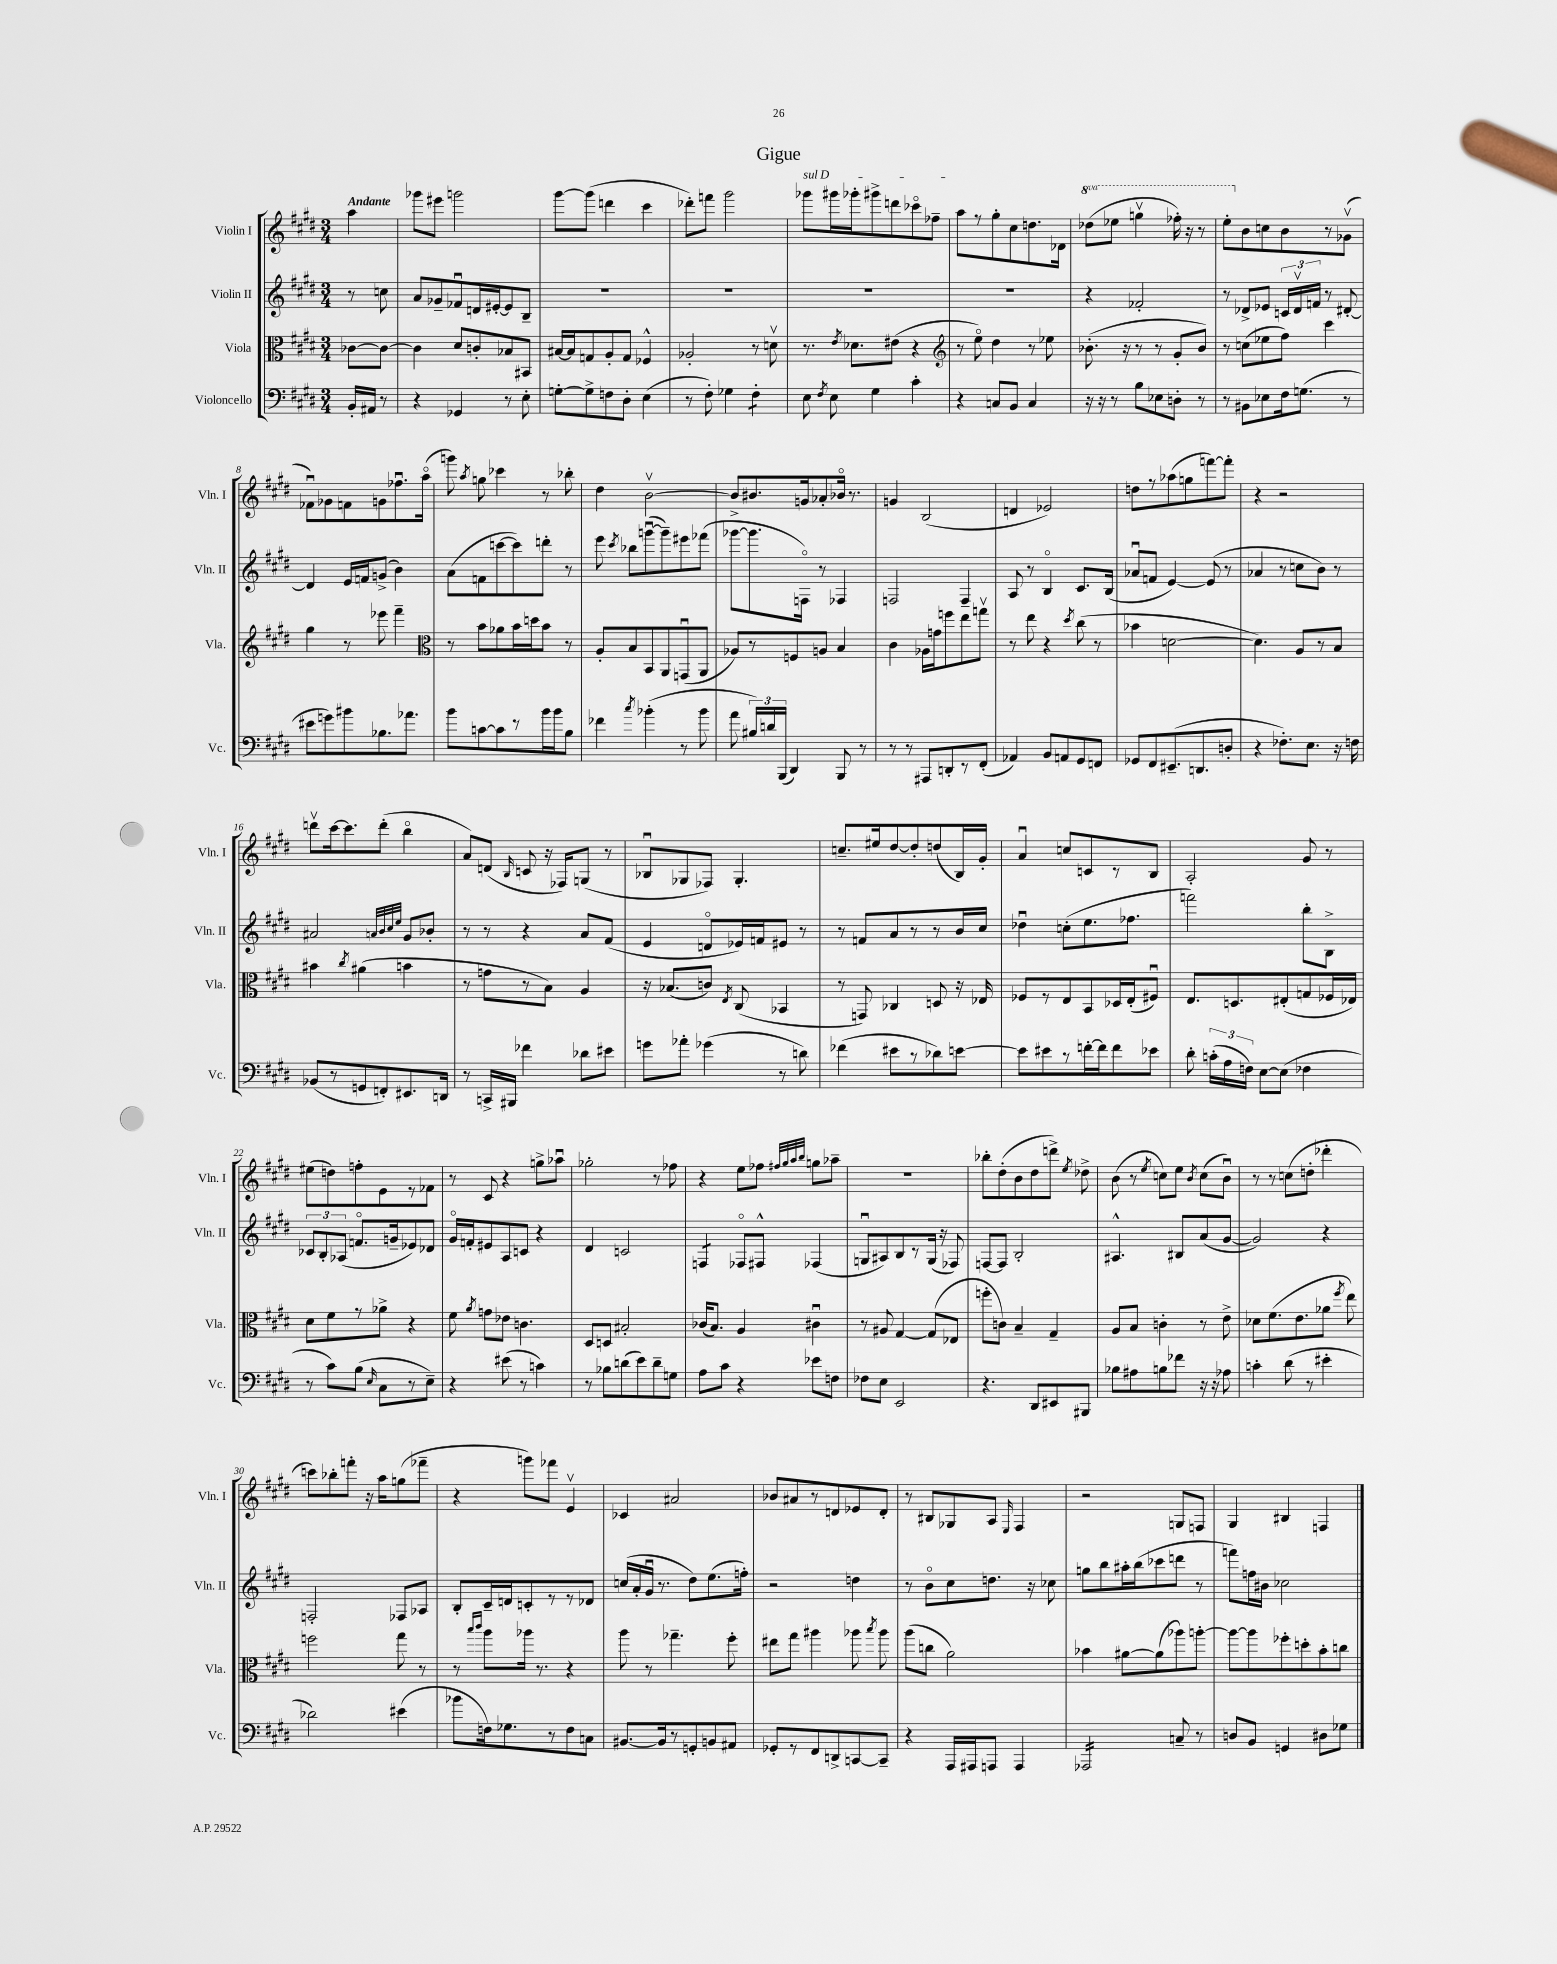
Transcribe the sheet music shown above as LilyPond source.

\header { title = "Gigue" }
<<
\new StaffGroup <<
\new Staff = "s0" \with { instrumentName = "Violin I" shortInstrumentName = "Vln. I" } {
    \clef treble \key e \major \numericTimeSignature \time 3/4 \set Staff.ottavationMarkups = #ottavation-simple-ordinals \partial 4 \tempo "Andante"
    \autoBeamOff a''4 |
    ges'''8[ eis'''8] g'''2 |
    gis'''8[~ gis'''8]( d'''4 cis'''4 |
    des'''8[-.) f'''8] gis'''2 |
    \once \override TextSpanner.bound-details.left.text = \markup { \italic "sul D" } ges'''8[\startTextSpan gis'''16 ges'''16-. gis'''8-> d'''8 ces'''8\flageolet fes''8]-- |
    a''8[\stopTextSpan r8 gis''8-. cis''8 d''8. des'16] |
    \ottava #1 des'''8[( ees'''8] g'''4\upbow fes'''16-.) r16 r8 |
    e'''8[-. \ottava #0 b'8 c''8 b'8 r8 ges'8]\upbow( |
    fes'8[\downbow) ges'8 f'8 g'8 fes''8.\downbow a''16]\flageolet( |
    g'''8) \acciaccatura { a''8 } g''8 ces'''4 r8 bes''8-. |
    dis''4 b'2~\upbow |
    b'8[-> bis'8. g'16 aes'8-. bes'16]\flageolet r8. |
    g'4 b2( |
    d'4 ees'2) |
    d''8[ r8 aes''8( g''8 f'''8~) f'''8]-. |
    r4 r2 |
    d'''8[\upbow cis'''16~ cis'''8. d'''8]-.( b''4\flageolet |
    a'8[) d'8]( \grace { b16 } c'8 r16 fes16[) g8]( r8 |
    bes8[\downbow ges8 fes8]) ges4.-. |
    c''8.[-- eis''16 dis''8~ dis''8-. d''8( b16) gis'16]-. |
    a'4\downbow c''8[ c'8 r8 b8] |
    a2-. gis'8 r8 |
    eis''8[( d''8) f''8-. e'8 r8 fes'8] |
    r8 cis'8 r4 g''8[-> aes''8]\downbow |
    ges''2-. r8 fes''8 |
    r4 e''8[ fes''8] \grace { fis''32[ gis''32 a''32 b''32] } g''8[ aes''8]-- |
    R2. |
    bes''8[-. dis''8-.( b'8 dis''8 d'''8]->) \acciaccatura { e''8 } des''8-> |
    b'8( r8 \acciaccatura { e''8 } c''8[) e''8] \acciaccatura { b'8 } c''8[( b'8]\downbow) |
    r8 r8 c''8[( d''8]-. des'''4-. |
    c'''8[) bes''8-. f'''8]-. r16 a''16[ g''8( fes'''8]-- |
    r4 g'''8[) fes'''8] e'4\upbow |
    ces'4 ais'2 |
    bes'8[ ais'8 r8 d'8 ees'8 d'8]-. |
    r8 bis8[ ges8 a8] \grace { e16 } fis4 |
    r2 g8[ f8] |
    gis4 bis4 f4 \bar "|." |
}
\new Staff = "s1" \with { instrumentName = "Violin II" shortInstrumentName = "Vln. II" } {
    \clef treble \key e \major \numericTimeSignature \time 3/4 \partial 4
    \autoBeamOff r8 c''8 |
    a'8[ ges'8-- fes'8\downbow d'16 eis'16~-. eis'8 b8]-- |
    R2. |
    R2. |
    R2. |
    R2. |
    r4 fes'2-. |
    r8 des'8[-> ees'8] \tuplet 3/2 { c'16[ des'16\upbow f'16] } r8 dis'8~-. |
    dis'4 e'16[ f'16 g'8]->( b'4) |
    a'8[( f'8 c'''8~ c'''8) d'''8]-. r8 |
    e'''8 \acciaccatura { cis'''8 } bes''8[ g'''8~\downbow( g'''8--) eis'''8 fes'''8]( |
    ges'''8[~ ges'''8. f16]\flageolet) r8 fes4 |
    f2 f4-- |
    a8 r8 b4\flageolet cis'8.[ b16]( |
    aes'8[\downbow f'8] e'4~) e'8( r8 |
    aes'4 r8 c''8[ b'8]) r8 |
    ais'2 \grace { a'32[ b'32 cis''32 e''32] } gis'8[ bes'8]-. |
    r8 r8 r4 a'8[ fis'8]( |
    e'4 d'8[\flageolet ees'16) f'16 eis'8] r8 |
    r8 f'8[ a'8 r8 r8 b'16 cis''16] |
    des''4\downbow c''8[-.( e''8. fes''8.] |
    f'''2) b''8[-. b8]-> |
    \tuplet 3/2 { ces'8[ b8-. aes8]( } f'8.[\flageolet g'16-- ees'8) des'8] |
    gis'16[\flageolet f'16-. eis'8 a8 c'8] r4 |
    dis'4 c'2 |
    f4:8 fes8[\flageolet fis8]-^ fes4( |
    g8[\downbow ais8) b8 r8 g16]( r16 fes8) |
    f8[~ f8] b2-. |
    ais4.-^ bis8[ a'8( gis'8]~ |
    gis'2) r4 |
    f2-. fes8[ aes8] |
    b8[-. cis'16-- d'16 c'8-. r8 r8 des'8] |
    c''16[( a'16-. gis'16]\downbow r8. dis''8[) e''8.( f''16]-.) |
    r2 d''4 |
    r8 b'8[\flageolet cis''8 d''8.] r16 ces''8 |
    g''8[ b''8 ais''16-. b''16( ces'''8 d'''8] r8 |
    f'''8[) f''16 bis'16] ces''2 \bar "|." |
}
\new Staff = "s2" \with { instrumentName = "Viola" shortInstrumentName = "Vla." } {
    \clef alto \key e \major \numericTimeSignature \time 3/4 \partial 4
    \autoBeamOff ces'8[~ ces'8]~ |
    ces'4 dis'8[ c'8-. bes8 bis,8] |
    bis16[~ bis16 g8 a8-. g8] fes4-^ |
    aes2-. r8 d'8\upbow |
    r8. \acciaccatura { e'8 } des'8.[ eis'8]( r4 |
    \clef treble r8 e''8\flageolet) dis''4 r8 ees''8 |
    bes'8.-.( r16 r8 r8 gis'8[-. bes'8]) |
    r8 c''8[( ees''8 fis''8]) cis'''4 |
    gis''4 r8 ees'''8 fis'''4-- |
    \clef alto r8 b'8[ aes'8 b'16 d''16 b'8] r8 |
    a8[-. b8 b,8 a,8 g,8\downbow( a,8] |
    aes8[) r8 f8 a8] b4 |
    cis'4 aes16[ g'16 f''8 e''8 g''8]\upbow |
    r8 e''8 r4 \acciaccatura { dis''8 } cis''8( r8 |
    bes'4 d'2~ |
    d'4.) a8[ r8 b8] |
    bis'4 \acciaccatura { cis''8 } ais'4( b'4 |
    r8 g'8[ r8 b8]) a4 |
    r16 bes8.[( c'8]) \acciaccatura { e8 } cis8( bes,4 |
    r8 g,8) ces4 d8 r16 ees16 |
    fes8[ r8 e8 b,8 des16 e16-.( fis8]\downbow) |
    e8.[ d8. eis8-.( g8 fes16 ees16]) |
    dis'8[ fis'8 r8 aes'8]-> r4 |
    fis'8 \acciaccatura { a'8 } g'8[ ees'8] c'4. |
    dis8[ d8] bis2-. |
    ces'16[( b8.]) a4 cis'4\downbow |
    r8 ais8 gis4~ gis8[( ees8] |
    f''8[-. c'8]) b4-- gis4-- |
    a8[ b8] c'4-. r8 e'8-> |
    des'8[ fis'8.( e'8. aes'8] \acciaccatura { fis''8 } e''8) |
    f''2 gis''8 r8 |
    r8 \grace { b''16[ cis'''16] } a''8[ aes''16] r8. r4 |
    a''8 r8 ges''4.-- fis''8-. |
    eis''8[ gis''8] ais''4 aes''8 \acciaccatura { b''8 } aes''8 |
    a''8[( c''8] a'2) |
    bes'4 ais'8[~ ais'8( aes''8) a''8]~-. |
    a''8[~ a''8 fes''8-. d''8-. b'8-. c''8] \bar "|." |
}
\new Staff = "s3" \with { instrumentName = "Violoncello" shortInstrumentName = "Vc." } {
    \clef bass \key e \major \numericTimeSignature \time 3/4 \partial 4
    \autoBeamOff b,16[-. ais,16] r8 |
    r4 ges,4 r8 e8-. |
    g8[~-. g8-> f8 dis8]-. e4( |
    r8 fis8-.) ges4 fis4:8-. |
    e8 \acciaccatura { fis8 } e8 gis4 cis'4-. |
    r4 c8[ b,8] c4 |
    r16 r16 r8 b8[ ees8 d8]-. r8 |
    r8 bis,8[ ees8 fis16 g8.]( r8 |
    eis'8[ g'8) bis'8 bes8. aes'8.] |
    b'8[ c'8~ c'8 r8 b'16 b'16 b8] |
    fes'4 \acciaccatura { cis''8 } bes'4-.( r8 bes'8 |
    a'8 \tuplet 3/2 { bis16[) d'16 b,,16]( } dis,4) b,,8 r8 |
    r8 r8 ais,,8[ d,8-. r8 fis,8]-.( |
    aes,4) b,8[ a,8 gis,8 f,8] |
    ges,8[ fis,8 eis,8.--( d,8. d8]-. |
    r4 fes8.[-.) e8.] r16 f16 |
    bes,8[( r8 g,8 f,8-.) eis,8. d,16] |
    r8 c,16[-> bis,,16] fes'4 des'8[ eis'8] |
    g'8[ aes'8]-. ges'4( r8 d'8) |
    fes'4( eis'8[ r8 des'8) e'8]~ |
    e'8[ eis'8 r8 f'16~-. f'16 f'8 ees'8] |
    dis'8-. \tuplet 3/2 { c'16[-.( a16 f16]) } e8[~ e8]( fes4 |
    r8 cis'8[) b8]( \grace { e16 } cis8[ r8 e8]--) |
    r4 eis'8( r8 c'4) |
    r8 bes8[ d'8( e'8) d'8-- g8] |
    a8[ cis'8] r4 ees'8[ f8] |
    fes8[ e8] e,2 |
    r4. dis,8[ eis,8 bis,,8] |
    bes8[ ais8 b8 fes'8] r16 r16 aes8 |
    c'4-. dis'8( r8 eis'4-. |
    des'2) eis'4( |
    bes'8[ f16) ges8. r8 f8 c8] |
    bis,8.[~ bis,16 r8 g,8-. b,8 ais,8] |
    ges,8[-. r8 fis,8 d,8-> c,8~ c,8]-- |
    r4 a,,16[ ais,,16 a,,8] a,,4 |
    aes,,2:16 c8-- r8 |
    d8[ b,8] g,4 dis8[ ges8] \bar "|." |
}
>>
>>
